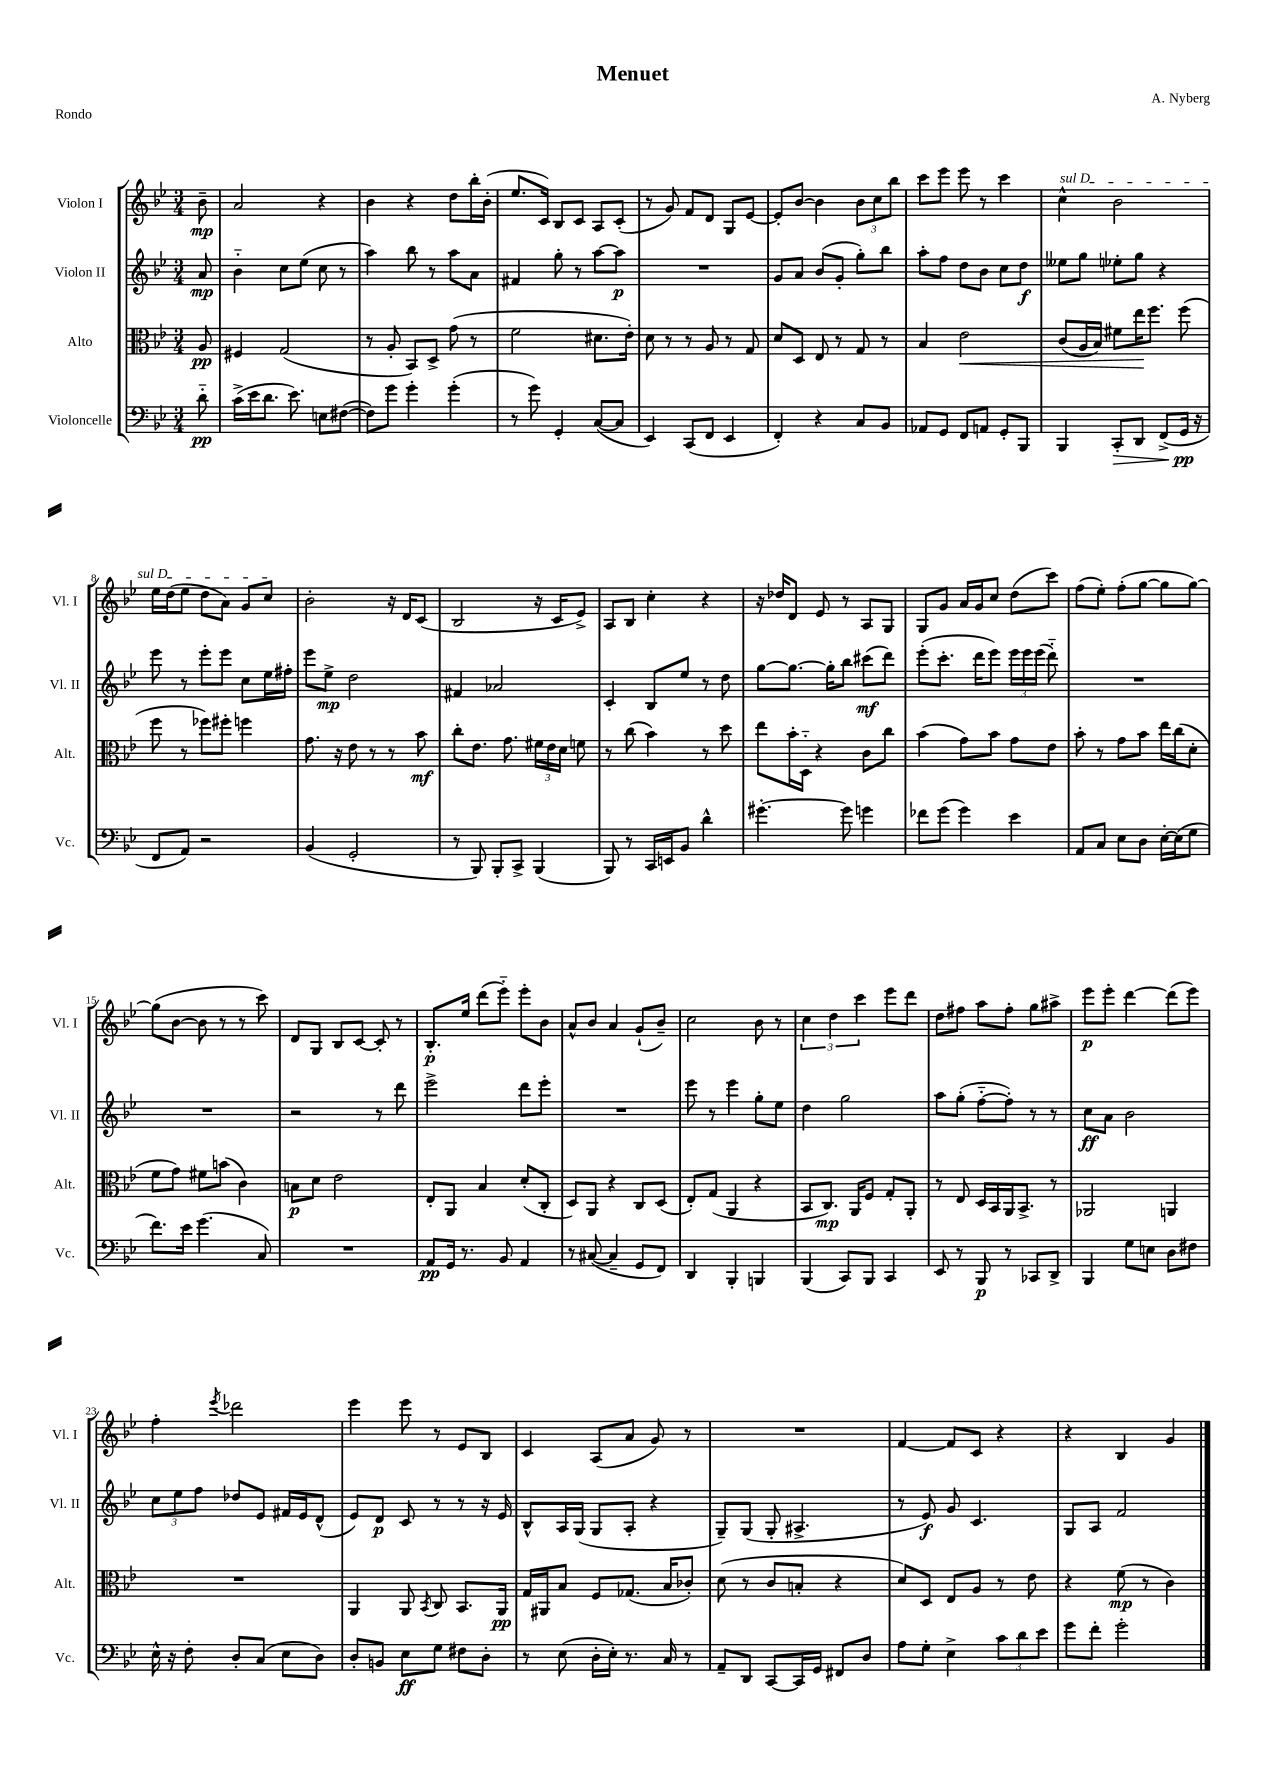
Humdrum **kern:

**kern	**dynam	**kern	**dynam	**kern	**dynam	**kern	**dynam
*part4	*part4	*part3	*part3	*part2	*part2	*part1	*part1
*staff4	*staff4	*staff3	*staff3	*staff2	*staff2	*staff1	*staff1
*I"Violoncelle	*	*I"Alto	*	*I"Violon II	*	*I"Violon I	*
*I'Vc.	*	*I'Alt.	*	*I'Vl. II	*	*I'Vl. I	*
*clefF4	*	*clefC3	*	*clefG2	*	*clefG2	*
*k[b-e-]	*	*k[b-e-]	*	*k[b-e-]	*	*k[b-e-]	*
*M3/4	*	*M3/4	*	*M3/4	*	*M3/4	*
=	=	=	=	=	=	=	=
8d\	pp	8A/	pp	8a/	mp	8b-~\	mp
=1	=1	=1	=1	=1	=1	=1	=1
(16c^\LL	.	4F#X/	.	4b-\	.	2a/	.
16e-\J	.	.	.	.	.	.	.
8.d\J	.	.	.	.	.	.	.
.	.	(2G/	.	8cc\L	.	.	.
8.e-\)	.	.	.	.	.	.	.
.	.	.	.	(8ee-\J	.	.	.
8En\L	.	.	.	8cc\	.	4r	.
([8F#X\J	.	.	.	8r	.	.	.
=2	=2	=2	=2	=2	=2	=2	=2
8F#\L])	.	8r	.	4aa\)	.	4b-\	.
8g\J	.	8A'/	.	.	.	.	.
4g'\	.	8BB-/L)	.	8bb-\	.	4r	.
.	.	8D^/J	.	8r	.	.	.
(4g'\	.	(8g\	.	8aa\L	.	8dd\L	.
.	.	8r	.	8a\J	.	16bb-'\L	.
.	.	.	.	.	.	(16b-'\JJ	.
=3	=3	=3	=3	=3	=3	=3	=3
8r	.	2f\	.	4f#X/	.	8.ee-/L	.
8g\)	.	.	.	.	.	.	.
.	.	.	.	.	.	16c/Jk)	.
4GG'/	.	.	.	8gg'\	.	8B-/L	.
.	.	.	.	8r	.	8c/J	.
([8C/L	.	8.d#X\L	.	[8aa\L	.	8A/L	.
8C/J]	.	.	.	8aa\J]	p	(8c'/J	.
.	.	16e-'\Jk)	.	.	.	.	.
=4	=4	=4	=4	=4	=4	=4	=4
4EE-/)	.	8d\	.	2.r	.	8r	.
.	.	8r	.	.	.	8g/)	.
(8CC/L	.	8r	.	.	.	8f/L	.
8FF/J	.	8A/	.	.	.	8d/J	.
4EE-/	.	8r	.	.	.	8G/L	.
.	.	8G/	.	.	.	[8e-/J	.
=5	=5	=5	=5	=5	=5	=5	=5
4FF'/)	.	8d/L	.	8g/L	.	8e-'/L]	.
.	.	8D/J	.	8a/J	.	[8b-/J	.
4r	.	8E-/	.	(8b-/L	.	4b-\]	.
.	.	8r	.	8g'/J	.	.	.
8C/L	.	8G/	.	8gg'\L)	.	12b-\L	.
.	.	.	.	.	.	12cc\	.
8BB-/J	.	8r	.	8bb-\J	.	.	.
.	.	.	.	.	.	12bb-\J	.
=6	=6	=6	=6	=6	=6	=6	=6
8AA-X/L	.	4B-/	.	8aa'\L	.	8ccc\L	.
8GG/J	.	.	.	8ff\J	.	8eee-\J	.
!	!	!	!LO:HP:b	!	!	!	!
8FF/L	.	2e-\	<	8dd\L	.	8eee-\	.
8AAn/J	.	.	.	8b-\J	.	8r	.
8GG'/L	.	.	.	8cc\L	.	4ccc\	.
8BBB-/J	.	.	.	8dd\J	f	.	.
=7	=7	=7	=7	=7	=7	=7	=7
!	!	!	!	!	!	!LO:TX:a:i:t=sul D	!
4BBB-/	.	(8c/L	.	8ee--X\L	.	4cc^^\	.
.	.	16A/L	.	8gg\J	.	.	.
.	.	16B-/JJ)	.	.	.	.	.
!	!LO:HP:b	!	!	!	!	!	!
8CC'/L	>	8f#X\L	.	8ee-X'\L	.	2b-\	.
8DD/J	.	16ee-\K	.	8gg\J	.	.	.
.	.	8.ff\J	[	.	.	.	.
(8FF^/L	.	.	.	4r	.	.	.
16GG/Jk	pp	(8ff\	.	.	.	.	.
16r	]	.	.	.	.	.	.
!!LO:LB:g=z
=8	=8	=8	=8	=8	=8	=8	=8
8FF/L	.	8ff\	.	8eee-\	.	16ee-\LL	.
.	.	.	.	.	.	(16dd\J	.
8AA/J)	.	8r	.	8r	.	8ee-\J	.
2r	.	8ff-X\L)	.	8eee-'\L	.	8dd\L	.
.	.	8ff#X'\J	.	8eee-\J	.	8a\J)	.
.	.	4ffn\	.	8cc\L	.	8g/L	.
.	.	.	.	16ee-\L	.	8cc/J	.
.	.	.	.	16ff#X'\JJ	.	.	.
=9	=9	=9	=9	=9	=9	=9	=9
(4BB-/	.	8.g\	.	8eee-\L	.	2b-'\	.
.	.	.	.	8ee-^\J	mp	.	.
.	.	16r	.	.	.	.	.
2GG'/	.	8e-\	.	2dd\	.	.	.
.	.	8r	.	.	.	.	.
.	.	8r	.	.	.	16r	.
.	.	.	.	.	.	16d/KL	.
.	.	8b-\	mf	.	.	(8c/J	.
=10	=10	=10	=10	=10	=10	=10	=10
8r	.	8cc'\L	.	4f#X/	.	2B-/	.
8BBB-/)	.	8.e-\J	.	.	.	.	.
8BBB-'/L	.	.	.	2a-X/	.	.	.
.	.	8.g\	.	.	.	.	.
8CC^/J	.	.	.	.	.	.	.
(4BBB-/	.	24f#X\LL	.	.	.	16r	.
.	.	24e-\	.	.	.	.	.
.	.	.	.	.	.	16c/KL	.
.	.	24d\JJ	.	.	.	.	.
.	.	8fn\	.	.	.	8e-^/J)	.
=11	=11	=11	=11	=11	=11	=11	=11
8BBB-/)	.	8r	.	4c'/	.	8A/L	.
8r	.	(8cc\	.	.	.	8B-/J	.
16CC/LL	.	4b-\)	.	8B-/L	.	4cc'\	.
16EEn/J	.	.	.	.	.	.	.
8BB-/J	.	.	.	8ee-/J	.	.	.
4d^^\	.	8r	.	8r	.	4r	.
.	.	8dd\	.	8dd\	.	.	.
=12	=12	=12	=12	=12	=12	=12	=12
[4.g#X'\	.	8ee-\L	.	[8gg\L	.	16r	.
.	.	.	.	.	.	16dd-X/KL	.
.	.	16b-'\L	.	8.gg\J_	.	8d/J	.
.	.	16D\JJ	.	.	.	.	.
.	.	4r	.	.	.	8e-/	.
.	.	.	.	16gg'\KL]	.	.	.
8g#\]	.	.	.	8bb-\J	.	8r	.
4gn\	.	8c\L	.	(8ccc#X\L	mf	8A/L	.
.	.	8cc\J	.	8ddd\J)	.	8G/J	.
=13	=13	=13	=13	=13	=13	=13	=13
8f-X\L	.	(4b-\	.	(8eee-'\L	.	8G/L	.
(8g\J	.	.	.	8.ccc'\J	.	8g/J	.
4g\)	.	8g\L)	.	.	.	16a/LL	.
.	.	.	.	16ddd\KL	.	16g/J	.
.	.	8b-\J	.	8eee-\J)	.	8cc/J	.
4e-\	.	8g\L	.	24eee-\LL	.	(8dd\L	.
.	.	.	.	24eee-\	.	.	.
.	.	.	.	(24eee-\JJ	.	.	.
.	.	8e-\J	.	8ddd\)	.	8ccc\J)	.
=14	=14	=14	=14	=14	=14	=14	=14
8AA/L	.	8b-'\	.	2.r	.	(8ff\L	.
8C/J	.	8r	.	.	.	8ee-'\J)	.
8E-\L	.	8g\L	.	.	.	(8ff'\L	.
8D\J	.	8b-\J	.	.	.	[8gg\J	.
[16E-'\LL	.	16ee-\LL	.	.	.	8gg\L]	.
(16E-\J]	.	(16cc\J	.	.	.	.	.
8G\J	.	8d'\J	.	.	.	[8gg\J)	.
!!LO:LB:g=z
=15	=15	=15	=15	=15	=15	=15	=15
8.f\L)	.	8f\L	.	2.r	.	(8gg\L]	.
.	.	8g\J)	.	.	.	[8b-\J	.
16e-\Jk	.	.	.	.	.	.	.
(4.g\	.	8f#X\L	.	.	.	8b-\]	.
.	.	(8bn\J	.	.	.	8r	.
.	.	4c\)	.	.	.	8r	.
8C/)	.	.	.	.	.	8ccc\)	.
=16	=16	=16	=16	=16	=16	=16	=16
2.r	.	8Bn\L	p	2r	.	8d/L	.
.	.	8d\J	.	.	.	8G/J	.
.	.	2e-\	.	.	.	8B-/L	.
.	.	.	.	.	.	[8c/J	.
.	.	.	.	8r	.	8c'/]	.
.	.	.	.	8ddd\	.	8r	.
=17	=17	=17	=17	=17	=17	=17	=17
8AA/L	pp	8E-'/L	.	2eee-^\	.	8.B-'/L	p
16GG/Jk	.	8AA/J	.	.	.	.	.
8.r	.	.	.	.	.	16ee-/Jk	.
.	.	4B-/	.	.	.	(8ddd\L	.
8BB-/	.	.	.	.	.	8eee-\J)	.
4AA/	.	(8d'/L	.	8ddd\L	.	8eee-'\L	.
.	.	8C'/J	.	8eee-'\J	.	8b-\J	.
=18	=18	=18	=18	=18	=18	=18	=18
8r	.	8D/L)	.	2.r	.	8a^^/L	.
([8C#X/	.	8AA/J	.	.	.	8b-/J	.
4C#~/]	.	4r	.	.	.	4a/	.
8GG/L	.	8C/L	.	.	.	(8g`/L	.
8FF/J)	.	(8D/J	.	.	.	8b-~/J)	.
=19	=19	=19	=19	=19	=19	=19	=19
4DD/	.	8E-'/L)	.	8eee-\	.	2cc\	.
.	.	(8G/J	.	8r	.	.	.
4BBB-'/	.	4AA/	.	4eee-\	.	.	.
4BBBn/	.	4r	.	8gg'\L	.	8b-\	.
.	.	.	.	8ee-\J	.	8r	.
=20	=20	=20	=20	=20	=20	=20	=20
(4BBB-/	.	8BB-/L	.	4dd\	.	6cc\	.
.	.	8.C/J)	mp	.	.	.	.
.	.	.	.	.	.	6dd\	.
8CC/L)	.	.	.	2gg\	.	.	.
.	.	16AA/KL	.	.	.	.	.
.	.	.	.	.	.	6ccc\	.
8BBB-/J	.	8F/J	.	.	.	.	.
4CC/	.	8G'/L	.	.	.	8eee-\L	.
.	.	8AA'/J	.	.	.	8ddd\J	.
=21	=21	=21	=21	=21	=21	=21	=21
8EE-/	.	8r	.	8aa\L	.	8dd\L	.
8r	.	8E-/	.	(8gg'\J	.	8ff#X\J	.
8BBB-/	p	16D/LL	.	[8ff\L	.	8aa\L	.
.	.	16BB-/	.	.	.	.	.
8r	.	16AA/J	.	8ff'\J])	.	8ff#'\J	.
.	.	8.BB-^/J	.	.	.	.	.
8CC-X/L	.	.	.	8r	.	8gg\L	.
8DD^/J	.	8r	.	8r	.	8aa#X^\J	.
=22	=22	=22	=22	=22	=22	=22	=22
4BBB-/	.	2AA-X/	.	8cc\L	ff	8eee-\L	p
.	.	.	.	8a\J	.	8eee-'\J	.
8G\L	.	.	.	2b-\	.	[4ddd\	.
8En\J	.	.	.	.	.	.	.
8D\L	.	4AAn/	.	.	.	(8ddd\L]	.
8F#X\J	.	.	.	.	.	8eee-\J)	.
!!LO:LB:g=z
=23	=23	=23	=23	=23	=23	=23	=23
16E-^^\	.	2.r	.	12cc\L	.	4ff'\	.
16r	.	.	.	.	.	.	.
.	.	.	.	12ee-\	.	.	.
8F'\	.	.	.	.	.	.	.
.	.	.	.	12ff\J	.	.	.
.	.	.	.	.	.	8qeee-/	.
8D'/L	.	.	.	8dd-X/L	.	2ddd-X\	.
(8C/J	.	.	.	8e-/J	.	.	.
8E-\L	.	.	.	16f#X/LL	.	.	.
.	.	.	.	16e-/J	.	.	.
8D\J)	.	.	.	(8d^^/J	.	.	.
=24	=24	=24	=24	=24	=24	=24	=24
8D'/L	.	4AA/	.	8e-/L)	.	4eee-\	.
8BBn/J	.	.	.	8d/J	p	.	.
8E-\L	ff	8AA/	.	8c/	.	8eee-\	.
.	.	8qBB-/	.	.	.	.	.
8G\J	.	8C/	.	8r	.	8r	.
8F#X\L	.	8.BB-/L	.	8r	.	8e-/L	.
8D'\J	.	.	.	16r	.	8B-/J	.
.	.	16AA/Jk	pp	16e-/	.	.	.
=25	=25	=25	=25	=25	=25	=25	=25
8r	.	16G/LL	.	8B-^^/L	.	4c/	.
.	.	16AA#X/J	.	.	.	.	.
(8E-\	.	8B-/J	.	16A/L	.	.	.
.	.	.	.	(16G/JJ	.	.	.
16D'\LL	.	8F/L	.	8G/L	.	(8A/L	.
16E-'\JJ)	.	.	.	.	.	.	.
8.r	.	(8.G-X/J	.	8A'/J	.	8a/J	.
.	.	.	.	4r	.	8g/)	.
16C/	.	16B-/KL	.	.	.	.	.
8r	.	8c-X'/J)	.	.	.	8r	.
=26	=26	=26	=26	=26	=26	=26	=26
8AA~/L	.	(8d\	.	8G~/L)	.	2.r	.
8DD/J	.	8r	.	(8G/J	.	.	.
[8CC/L	.	8c/L	.	8G'/	.	.	.
16CC/L]	.	8Bn'/J	.	4.A#X^/	.	.	.
16GG/JJ	.	.	.	.	.	.	.
8FF#X/L	.	4r	.	.	.	.	.
8D/J	.	.	.	.	.	.	.
=27	=27	=27	=27	=27	=27	=27	=27
8A\L	.	8d/L)	.	8r	.	[4f/	.
8G'\J	.	8D/J	.	8e-/)	f	.	.
4E-^\	.	8E-/L	.	8g/	.	8f/L]	.
.	.	8A/J	.	4.c/	.	8c/J	.
12c\L	.	8r	.	.	.	4r	.
12d\	.	.	.	.	.	.	.
.	.	8e-\	.	.	.	.	.
12e-\J	.	.	.	.	.	.	.
=28	=28	=28	=28	=28	=28	=28	=28
8g\L	.	4r	.	8G/L	.	4r	.
8f'\J	.	.	.	8A/J	.	.	.
2g'\	.	(8f\	mp	2f/	.	4B-/	.
.	.	8r	.	.	.	.	.
.	.	4c\)	.	.	.	4g/	.
==	==	==	==	==	==	==	==
*-	*-	*-	*-	*-	*-	*-	*-
